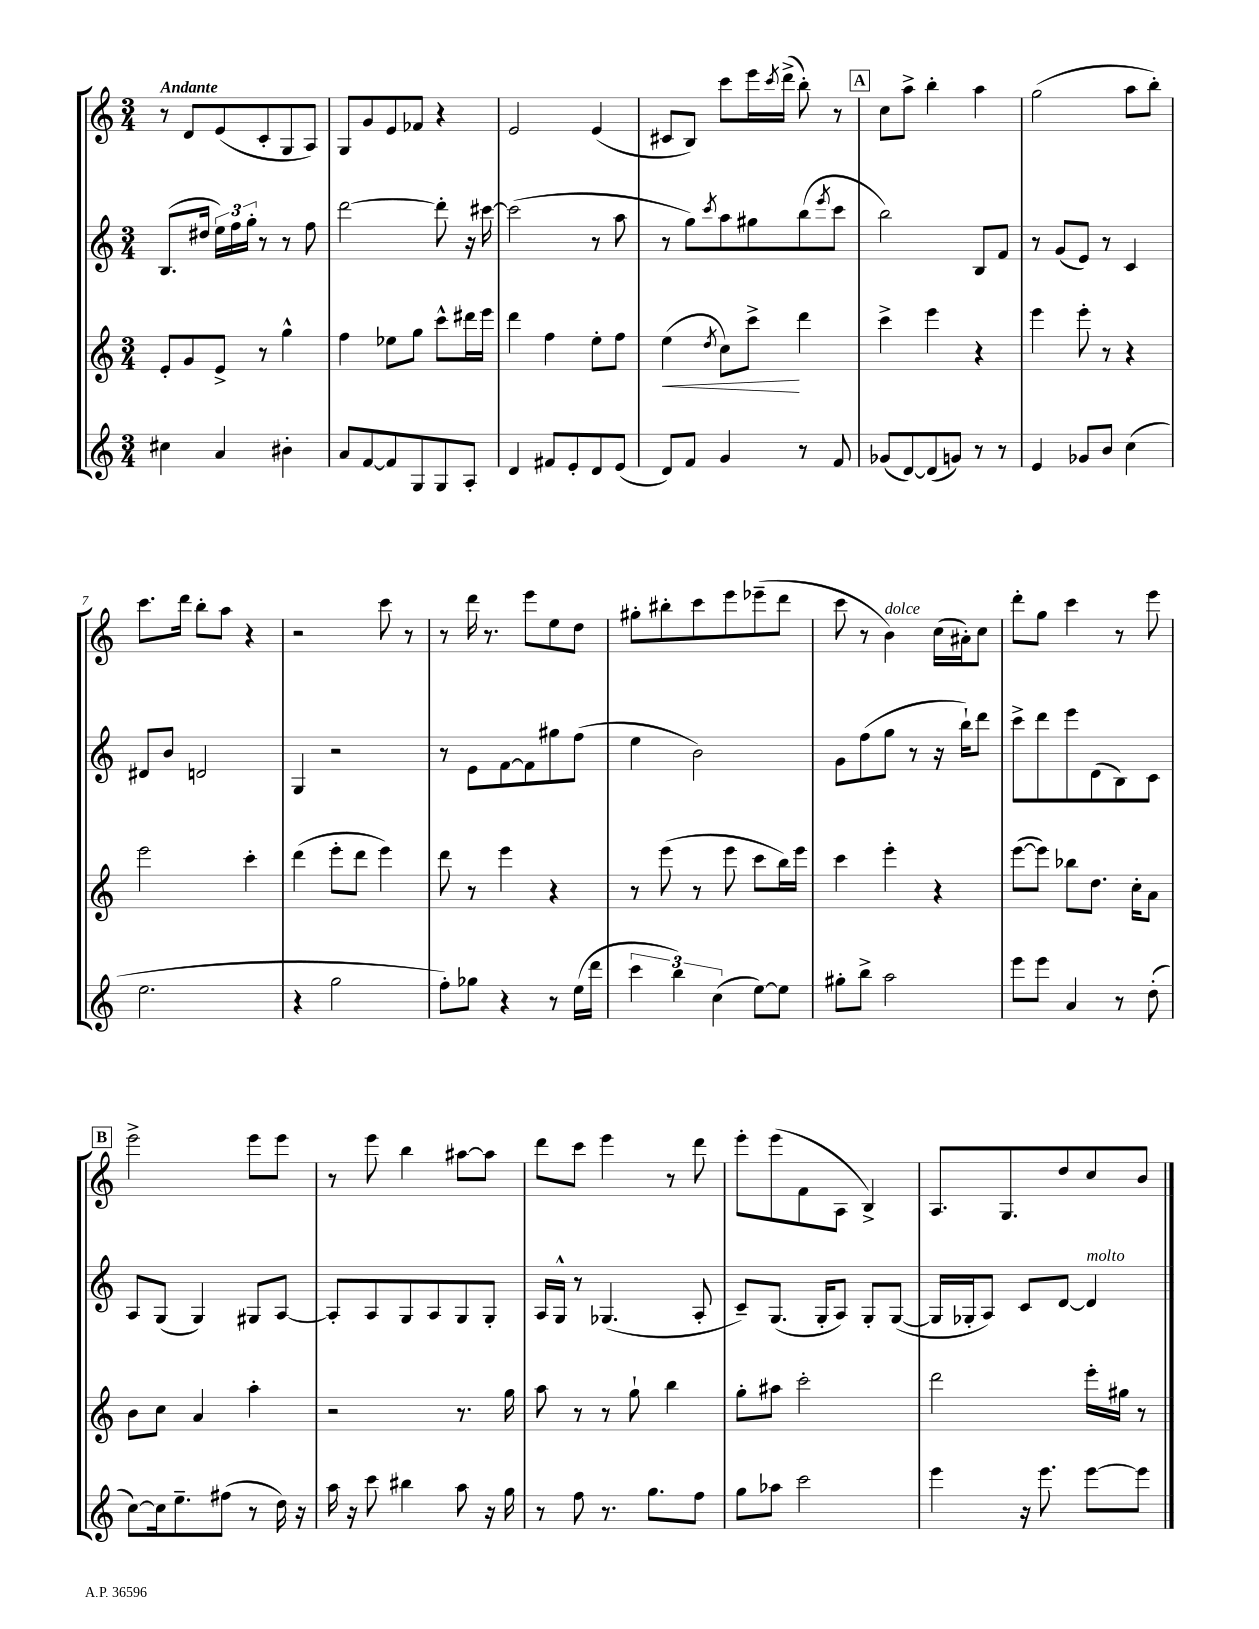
<<
\new StaffGroup <<
\new Staff = "s0" {
    \clef treble \key c \major \numericTimeSignature \time 3/4 \tempo "Andante"
    r8 d'8 e'8( c'8-. g8 a8) |
    g8 g'8 e'8 fes'8 r4 |
    e'2 e'4( |
    cis'8 b8) c'''8 e'''16 \acciaccatura { c'''8 } d'''16->( b''8-.) r8 |
    \mark \markup { \box "A" } c''8 a''8-> b''4-. a''4 |
    g''2( a''8 b''8-.) |
    c'''8. d'''16 b''8-. a''8 r4 |
    r2 c'''8 r8 |
    r8 d'''16 r8. e'''8 e''8 d''8 |
    gis''8-. bis''8-. c'''8 e'''8 ees'''8--( d'''8 |
    c'''8 r8 b'4^\markup { \italic "dolce" }) c''16( ais'16-.) c''8 |
    d'''8-. g''8 c'''4 r8 e'''8 |
    \mark \markup { \box "B" } e'''2-> e'''8 e'''8 |
    r8 e'''8 b''4 ais''8~ ais''8 |
    d'''8 c'''8 e'''4 r8 d'''8 |
    e'''8-. e'''8( f'8 a8 b4->) |
    a8. g8. d''8 c''8 b'8 \bar "|." |
}
\new Staff = "s1" {
    \clef treble \key c \major \numericTimeSignature \time 3/4
    b8.( dis''16 \tuplet 3/2 { e''16) f''16 g''16-. } r8 r8 f''8 |
    d'''2~ d'''8-. r16 cis'''16~ |
    cis'''2( r8 a''8 |
    r8 g''8) \acciaccatura { c'''8 } a''8 gis''8 b''8( \acciaccatura { e'''8 } c'''8 |
    \mark \markup { \box "A" } b''2) b8 f'8 |
    r8 g'8( e'8) r8 c'4 |
    dis'8 b'8 d'2 |
    g4 r2 |
    r8 e'8 f'8~ f'8 gis''8 f''8( |
    e''4 b'2) |
    g'8 f''8( g''8 r8 r16 b''16-!) d'''8 |
    c'''8-> d'''8 e'''8 d'8( b8) c'8 |
    \mark \markup { \box "B" } a8 g8( g4) gis8 a8~ |
    a8-. a8 g8 a8 g8 g8-. |
    a16 g16-^ r8 ges4.( a8-. |
    c'8--) g8.( g16-. a8) g8-. g8~( |
    g16 ges16-. a8) c'8 d'8~ d'4^\markup { \italic "molto" } \bar "|." |
}
\new Staff = "s2" {
    \clef treble \key c \major \numericTimeSignature \time 3/4
    e'8-. g'8 e'8-> r8 g''4-^ |
    f''4 ees''8 g''8 c'''8-^ dis'''16 e'''16 |
    d'''4 f''4 e''8-. f''8 |
    e''4\<( \acciaccatura { d''8 } c''8) c'''8->\! d'''4 |
    \mark \markup { \box "A" } c'''4-> e'''4 r4 |
    e'''4 e'''8-. r8 r4 |
    e'''2 c'''4-. |
    d'''4( e'''8-. d'''8 e'''4) |
    d'''8 r8 e'''4 r4 |
    r8 e'''8( r8 e'''8 c'''8 b''16) e'''16 |
    c'''4 e'''4-. r4 |
    e'''8~( e'''8) bes''8 d''8. c''16-. a'8 |
    \mark \markup { \box "B" } b'8 c''8 a'4 a''4-. |
    r2 r8. g''16 |
    a''8 r8 r8 g''8-! b''4 |
    g''8-. ais''8 c'''2-. |
    d'''2 e'''16-. gis''16 r8 \bar "|." |
}
\new Staff = "s3" {
    \clef treble \key c \major \numericTimeSignature \time 3/4
    cis''4 a'4 bis'4-. |
    a'8 f'8~ f'8 g8 g8 a8-. |
    d'4 fis'8 e'8-. d'8 e'8( |
    d'8) f'8 g'4 r8 f'8 |
    \mark \markup { \box "A" } ges'8( d'8~) d'8( g'8) r8 r8 |
    e'4 ges'8 b'8 c''4( |
    e''2. |
    r4 g''2 |
    f''8-.) ges''8 r4 r8 e''16( d'''16 |
    \tuplet 3/2 { c'''4 b''4) c''4( } e''8~) e''8 |
    gis''8-. b''8-> a''2 |
    e'''8 e'''8 a'4 r8 d''8-.( |
    \mark \markup { \box "B" } c''8~) c''16 e''8.-- fis''8( r8 d''16) r16 |
    a''16 r16 c'''8 bis''4 a''8 r16 g''16 |
    r8 f''8 r8. g''8. f''8 |
    g''8 aes''8 c'''2 |
    e'''4 r16 e'''8. e'''8~ e'''8 \bar "|." |
}
>>
>>
